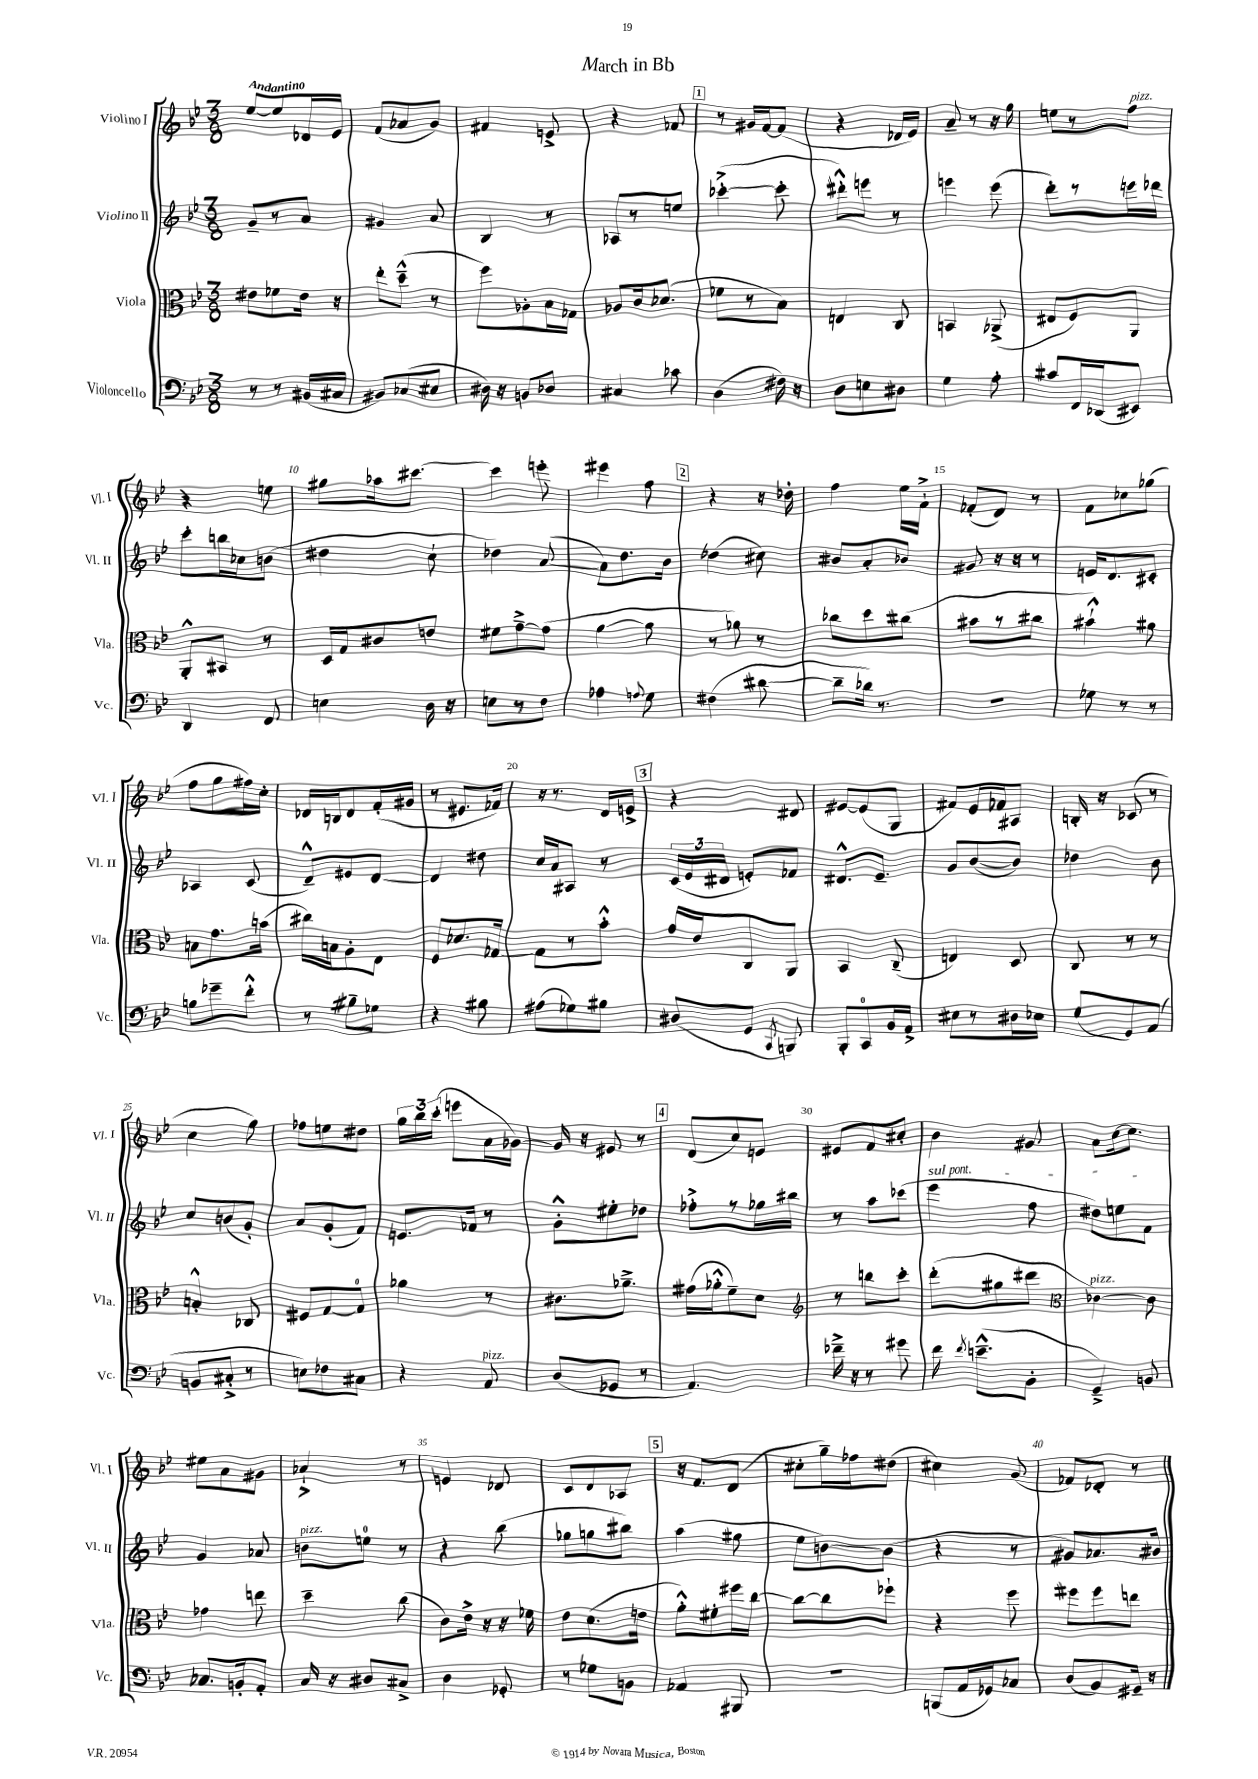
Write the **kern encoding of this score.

**kern	**kern	**kern	**kern
*part4	*part3	*part2	*part1
*staff4	*staff3	*staff2	*staff1
*I"Violoncello	*I"Viola	*I"Violino II	*I"Violino I
*I'Vc.	*I'Vla.	*I'Vl. II	*I'Vl. I
*clefF4	*clefC3	*clefG2	*clefG2
*k[b-e-]	*k[b-e-]	*k[b-e-]	*k[b-e-]
*M3/8	*M3/8	*M3/8	*M3/8
=1	=1	=1	=1
!	!	!	!LO:TX:a:B:t=Andantino
8r	8e#X\L	8g~/L	[8ee-/L
8r	8f-X\	8r	8ee-/]
(16BB#X/LL	16e#\Jk	8a/J	16d-X/L
16C#X/JJ	16r	.	16e-/JJ
=2	=2	=2	=2
8BB#X/L)	8ee-'\L	4g#X/	(8f/L
(8C-X/	(8dd~^^\J	.	8a-X/
8E#X/J	8r	8a/	8g/J)
=3	=3	=3	=3
16D#X\)	8ff\L)	4B-/	4f#X/
16r	.	.	.
8BBn/L	8A-X'\	.	.
8D-X/J	16B-\L	8r	8en^/
.	16G-X\JJ	.	.
=4	=4	=4	=4
4C#X/	8A-X/L	8A-X/L	4r
.	16c/k	8r	.
.	(8.d-X/J	.	.
8c-X\	.	8een/J	8f-X/
!!LO:REH:place=s1:t=1
=5	=5	=5	=5
(4D\	8f-X\L	([4ccc-X'^\	8r
.	8r	.	16g#X/LL
.	.	.	[16f/J
16F#X\)	8B-\J)	8ccc-'\]	(8f/J]
16r	.	.	.
=6	=6	=6	=6
8D\L	4En/	8ddd#X'^^\L)	4r
8En\	.	8eeen\J	.
8D#X\J	8C/	8r	16d-X/LL
.	.	.	16e-/JJ)
=7	=7	=7	=7
4G\	4BBn/	4eeen\	8a~/
.	.	.	8r
8A'\	(8AA-X^/	(8eee\	16r
.	.	.	16gg\
=8	=8	=8	=8
8c#X/L	8E#X/L	8ddd'\L)	8een\L
16FF/L	8F/)	8r	8r
(16DD-X/J	.	.	.
!	!	!	!LO:TX:a:i:t=pizz.
8EE#X/J)	8AA/J	16eeen\L	8ff\J
.	.	16ddd-X\JJ	.
!!LO:LB:g=z
=9	=9	=9	=9
4DD/	8AA'^^/L	8ccc'\L	4r
.	8BB#X/J	16bbn\L	.
.	.	16cc-X\J	.
8FF/	8r	(8bn\J	8een\
=10	=10	=10	=10
4En\	16D/LL	4dd#X\	8gg#X\L
.	16G/J	.	.
.	8c#X/	.	16aa-X\k
.	.	.	[8.ccc#X\J
16D\	8en/J	8cc`\	.
16r	.	.	.
=11	=11	=11	=11
8En\L	8f#X\L	4dd-X\)	4ccc#\]
8r	[8g~^\	.	.
8F\J	(8g\J]	([8a/	8eeen'\
=12	=12	=12	=12
4A-X\	[4a\	8a\L])	4eee#X\
.	.	8.dd\	.
8qqAn/	.	.	.
8G\	8a\]	.	8ff\
.	.	16b-\Jk	.
!!LO:REH:place=s1:t=2
=13	=13	=13	=13
(4F#X\	8r	(4dd-X\	4r
.	8a-X\)	.	.
[8d#X\	8r	8cc#X\)	16r
.	.	.	16dd-X'\
=14	=14	=14	=14
8d#~\L]	8cc-X\L	8b#X/L	4ff\
16d-X\Jk)	8dd\	8a'/	.
8.r	.	.	.
.	(8cc#X\J	8b-X/J	16ee-\LL
.	.	.	16f`^\JJ
=15	=15	=15	=15
4.r	8b#X\L	8g#X/	(8f-X'/L
.	8r	16r	8d/J)
.	.	16r	.
.	8cc#X\J	8r	8r
=16	=16	=16	=16
8G-X\	4b#X`^^\)	16en/KL	8f\L
.	.	8.d/	.
8r	.	.	8cc-X\
8r	8a#X\	8c#X'/J	(8gg-X\J
!!LO:LB:g=z
=17	=17	=17	=17
8Bn\L	8Bn\L	4A-X/	8ff\L
8g-X~\	8.g\	.	8gg\
8f'^^\J	.	(8c/	16ff#X\L)
.	(16bn\Jk	.	16cc'\JJ
=18	=18	=18	=18
8r	16cc#X\LL)	8d~^^/L)	16d-X/LL
.	16Bn\J	.	16Bn/J
8B#X~\L	8A'\	8e#X/	8d-/
8G-X\J	8E-\J	[8d/J	(16f'/L
.	.	.	16g#X/JJ
=19	=19	=19	=19
4r	8F/L	4d/]	8r
.	8.d-X/	.	8.e#X/L
8B#X\	.	8dd#X\	.
.	[16G-X/Jk	.	16f-X/Jk)
=20	=20	=20	=20
(8A#X\L	8G-\L]	16cc/LL	16r
.	.	16a/J	8.r
8G-X\)	8r	8A#X/J	.
8B#X\J	8b-'^^\J	8r	16d/LL
.	.	.	16en^/JJ
!!LO:REH:place=s1:t=3
=21	=21	=21	=21
(8D#X/L	16g/LL	(24c/LL	4r
.	.	24e-/	.
.	16e-/J	.	.
.	.	24d#X/JJ	.
8GG/J	8C/	8en'/L)	.
8qCC/	.	.	.
8BBBn/)	8AA/J	8f-X/J	8d#X/
=22	=22	=22	=22
8BBB-'/L	4BB-/	8.d#X^^/L	[8e#X/L
8CC/	.	.	(8e#/]
.	.	8.e-~/J	.
16BB-/L	(8C~/	.	8G/J
16AA^/JJ	.	.	.
=23	=23	=23	=23
8E#X\L	4En/)	8g/L	8f#X/L)
8r	.	([8b-/	16e-/L
.	.	.	16f-X/J
16D#X\L	8D/	8b-/J])	8A#X/J
16E-X\JJ	.	.	.
=24	=24	=24	=24
(8G/L	8C/	4dd-X\	16Bn'/
.	.	.	16r
8GG/)	8r	.	(8c-X/
(8AA/J	8r	8b-\	8r
!!LO:LB:g=z
=25	=25	=25	=25
8BBn/L	4Bn'^^/	8cc/L	4cc\
8C#X'^/J	.	(8bn/	.
8r	8C-X/	8g'/J)	8gg\)
=26	=26	=26	=26
8En\L)	8F#X/L	8a/L	8ff-X\L
8F-X\	[8G/	(8g'/	8een\
8C#X\J	8G/J]	8f/J)	8dd#X\J
=27	=27	=27	=27
4r	4a-X\	8.en/L	24gg\LL
.	.	.	24bb-\
.	.	.	(24ccc'\JJ
.	.	.	8eeen\L
.	.	16f-X/Jk	.
!LO:TX:a:i:t=pizz.	!	!	!
8AA/	8r	8r	16a\L
.	.	.	[16g-X\JJ)
=28	=28	=28	=28
(8D/L	8.c#X\L	8g'^^\L	16g-/]
.	.	.	16r
8GG-X/J	.	8ee#X'\	8e#X/
.	8.a-X~^\J	.	.
8r	.	8dd-X\J	8r
!!LO:REH:place=s1:t=4
=29	=29	=29	=29
4.AA/)	(16g#X\LL	8ff-X'^\L	(8d/L
.	16a-X'^^\J	.	.
.	8f~\)	8r	8cc/)
.	8d\J	16gg-X\L	8en/J
.	.	16bb#X\JJ	.
=30	=30	=30	=30
*	*clefG2	*	*
16f-X~^\	8r	8r	8e#X/L
16r	.	.	.
8r	8bbn\L	8aa\L	8f/
8g#X\	8ccc'\J	(8ccc-X\J	8cc#X'/J
=31	=31	=31	=31
!	!	!LO:TX:a:i:t=sul pont.	!
16f\	(8ddd'\L	4eee-\	4b-\
8qf/	.	.	.
(8.en~^^\L	.	.	.
.	8gg#X\	.	.
8BB-'\J	8ddd#X\J	8ff\	8g#X/
=32	=32	=32	=32
*	*clefC3	*	*
!	!LO:TX:a:i:t=pizz.	!	!
4GG~^/)	[4c-X\)	8dd#X\L)	8a\L
.	.	8een\	[16cc\k
.	.	.	8.cc\J]
8BBn/	8c-\]	8f\J	.
!!LO:LB:g=z
=33	=33	=33	=33
8.C-X/L	4g-X\	4g/	8ee#X\L
.	.	.	8a\
16BBn'/k	.	.	.
8AA'/J	8een\	8a-X/	8g#X\J
=34	=34	=34	=34
!	!	!LO:TX:a:i:t=pizz.	!
16C/	4dd~\	8bn\L	4a-X`^/
16r	.	.	.
8D#X/L	.	8een\J	.
8C#X^/J	(8cc\	8r	8r
=35	=35	=35	=35
4D\	8c\L)	4r	4en/
.	16e-^\Jk	.	.
.	16r	.	.
8GG-X'/	16r	(8bb-\	8d-X/
.	16f-X\	.	.
=36	=36	=36	=36
8r	8e-\L	8gg-X\L	8c/L
8G-X\L	(8.d\	8ggn\	8d/
8BBn\J	.	8bb#X\J)	8A-X/J
.	16en\Jk	.	.
!!LO:REH:place=s1:t=5
=37	=37	=37	=37
4AA-X/	8a'^^\L)	(4aa\	16r
.	.	.	8.f/L
.	8f#X'\	.	.
8BBB#X/	16ff#X\L	8gg#X\	(8d/J
.	[16cc\JJ	.	.
=38	=38	=38	=38
4.r	8cc\L_	8ee-\L	8cc#X'\L
.	8cc\]	[8bn\)	16gg~\L)
.	.	.	16ff-X\J
.	8ff-X`\J	(8b\J]	(8dd#X\J
=39	=39	=39	=39
(8BBBn/L	4r	4r	4cc#X\)
16AA/L	.	.	.
16GG-X/J)	.	.	.
8C-X/J	8ff\	8r	(8g/
=40	=40	=40	=40
(8D/L	8ff#X\L	8g#X/L)	8f-X/L)
8BB-/)	8ff#\	8.a-X/	8d-X'/J
16GG#X~/Jk	8een\J	.	8r
16r	.	16b#X/Jk	.
==	==	==	==
*-	*-	*-	*-
